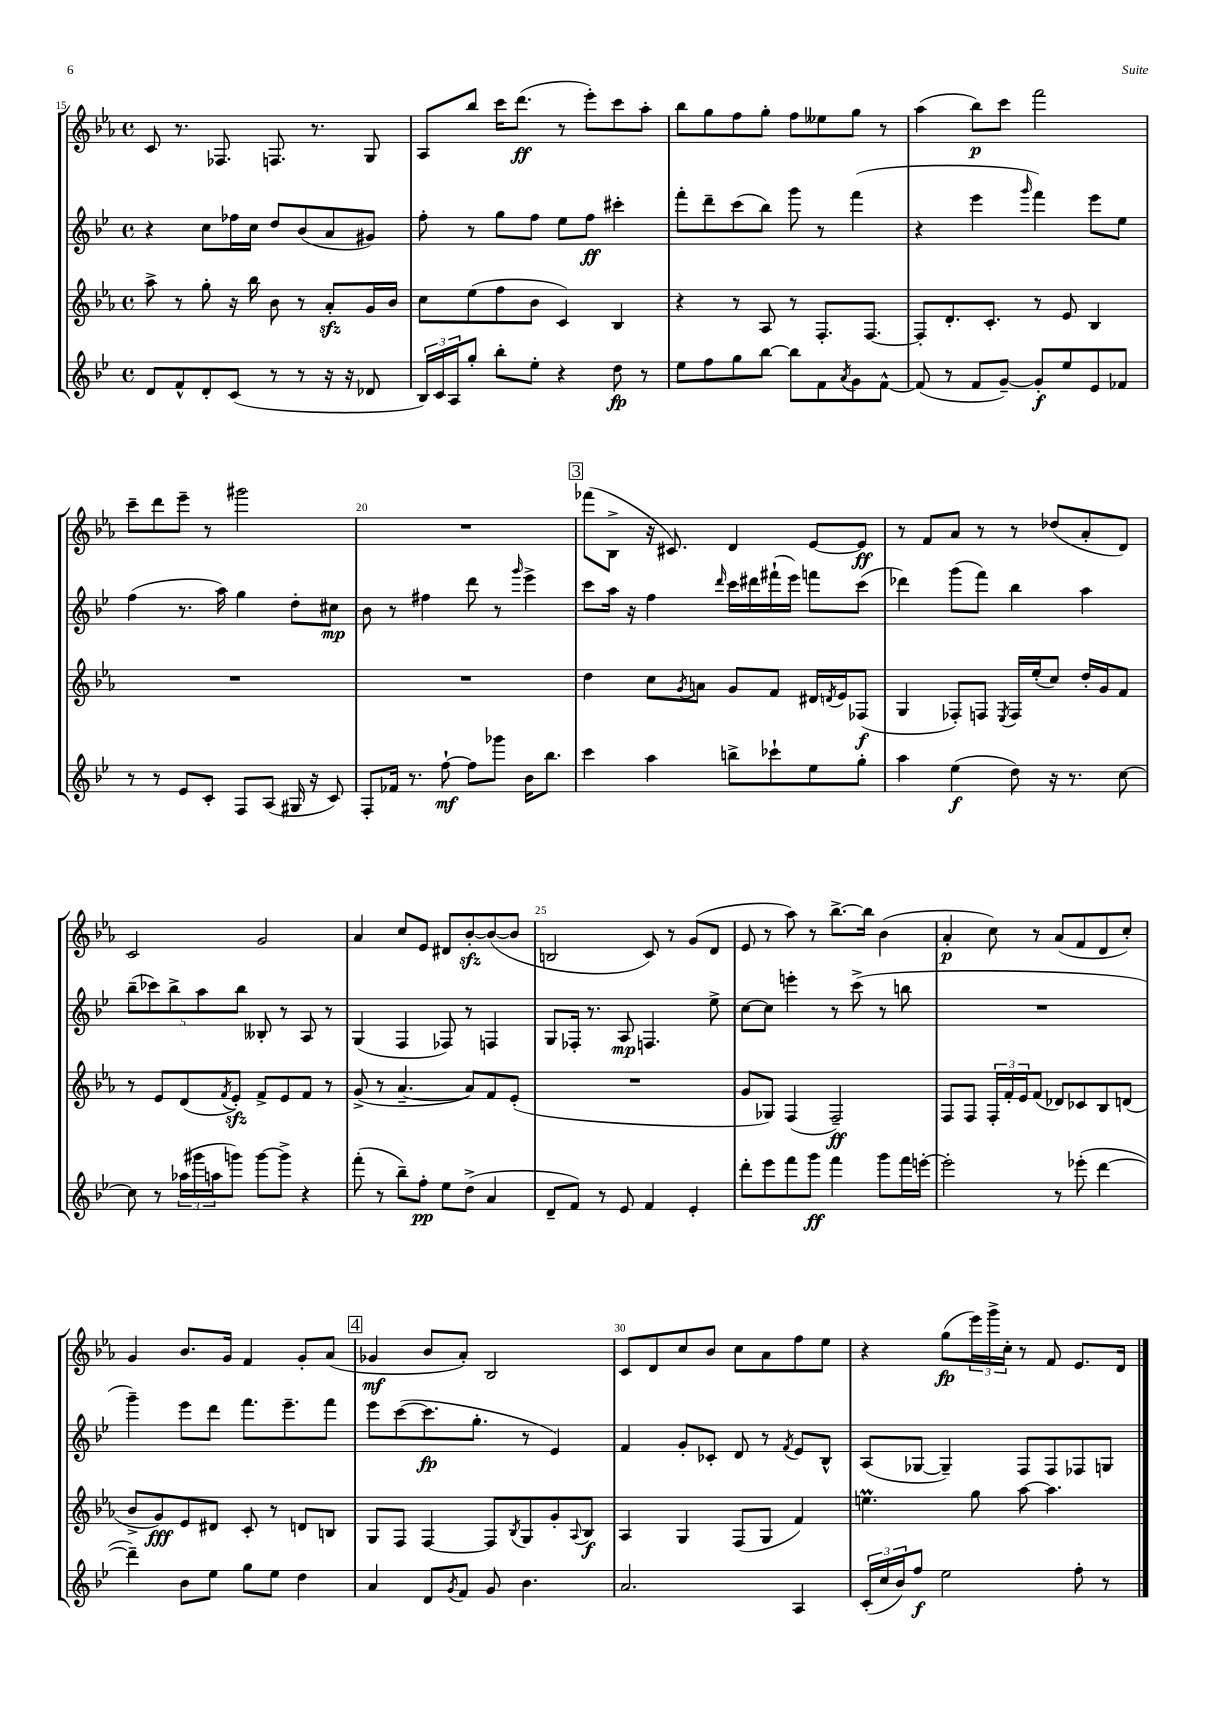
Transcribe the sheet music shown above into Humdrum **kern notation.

**kern	**dynam	**kern	**dynam	**kern	**dynam	**kern	**dynam
*part4	*part4	*part3	*part3	*part2	*part2	*part1	*part1
*staff4	*staff4	*staff3	*staff3	*staff2	*staff2	*staff1	*staff1
*clefG2	*	*clefG2	*	*clefG2	*	*clefG2	*
*k[b-e-]	*	*k[b-e-a-]	*	*k[b-e-]	*	*k[b-e-a-]	*
*M4/4	*	*M4/4	*	*M4/4	*	*M4/4	*
*met(c)	*	*met(c)	*	*met(c)	*	*met(c)	*
=15	=15	=15	=15	=15	=15	=15	=15
8d/L	.	8aa-^\	.	4r	.	8c/	.
8f^^/	.	8r	.	.	.	8.r	.
8d'/	.	8gg'\	.	8cc\L	.	.	.
.	.	.	.	.	.	8.F-X/	.
(8c/J	.	16r	.	16ff-X\L	.	.	.
.	.	16bb-\	.	16cc\JJ	.	.	.
8r	.	8b-\	.	8dd/L	.	8.Fn/	.
8r	.	8r	.	(8b-/	.	.	.
.	.	.	.	.	.	8.r	.
16r	.	8a-zz'/L	.	8a/	.	.	.
16r	.	.	.	.	.	.	.
8d-X/	.	16g/L	.	8g#X/J)	.	8G/	.
.	.	16b-/JJ	.	.	.	.	.
=16	=16	=16	=16	=16	=16	=16	=16
24B-/LL)	.	8cc\L	.	8ff'\	.	8A-/L	.
24c/	.	.	.	.	.	.	.
24A/J	.	.	.	.	.	.	.
8gg'/J	.	(8ee-\	.	8r	.	8bb-/J	.
8bb-'\L	.	8ff\	.	8gg\L	.	16ccc\KL	.
.	.	.	.	.	.	(8.ddd\J	ff
8ee-'\J	.	8b-\J	.	8ff\J	.	.	.
4r	.	4c/)	.	8ee-\L	.	8r	.
.	.	.	.	8ff\J	ff	8eee-'\L)	.
8dd\	fp	4B-/	.	4ccc#X'\	.	8ccc\	.
8r	.	.	.	.	.	8aa-'\J	.
=17	=17	=17	=17	=17	=17	=17	=17
8ee-\L	.	4r	.	8fff'\L	.	8bb-\L	.
8ff\	.	.	.	8ddd~\	.	8gg\	.
8gg\	.	8r	.	(8ccc\	.	8ff\	.
[8bb-\J	.	8A-/	.	8bb-\J)	.	8gg'\J	.
8bb-\L]	.	8r	.	8ggg\	.	8ff\L	.
8f\	.	8.F'/L	.	8r	.	8ee--X\	.
8qa/	.	.	.	.	.	.	.
8g\	.	.	.	(4fff\	.	8gg\J	.
.	.	[8.F/J	.	.	.	.	.
[8f^^\J	.	.	.	.	.	8r	.
=18	=18	=18	=18	=18	=18	=18	=18
(8f/]	.	8F'/L]	.	4r	.	(4aa-\	.
8r	.	8.d'/	.	.	.	.	.
8f/L	.	.	.	4eee-\	.	8bb-\L)	p
.	.	8.c'/J	.	.	.	.	.
[8g~/J)	.	.	.	.	.	8ccc\J	.
.	.	.	.	16qqggg/	.	.	.
8g'/L]	f	8r	.	4fff\)	.	2fff\	.
8ee-/	.	8e-/	.	.	.	.	.
8e-/	.	4B-/	.	8eee-\L	.	.	.
8f-X/J	.	.	.	8ee-\J	.	.	.
!!LO:LB:g=z
=19	=19	=19	=19	=19	=19	=19	=19
8r	.	1r	.	(4ff\	.	8ccc~\L	.
8r	.	.	.	.	.	8ddd\	.
8e-/L	.	.	.	8.r	.	8eee-~\J	.
8c'/J	.	.	.	.	.	8r	.
.	.	.	.	16aa\)	.	.	.
8F/L	.	.	.	4gg\	.	2ggg#X\	.
(8A/J	.	.	.	.	.	.	.
16G#X/	.	.	.	8dd'\L	.	.	.
16r	.	.	.	.	.	.	.
8c/)	.	.	.	8cc#X\J	mp	.	.
=20	=20	=20	=20	=20	=20	=20	=20
8F'/L	.	1r	.	8b-\	.	1r	.
16f-X/Jk	.	.	.	8r	.	.	.
8.r	.	.	.	.	.	.	.
.	.	.	.	4ff#X\	.	.	.
[8ff`\	mf	.	.	.	.	.	.
8ff\L]	.	.	.	8ddd\	.	.	.
8ggg-X\J	.	.	.	8r	.	.	.
.	.	.	.	16qqggg/	.	.	.
16b-\KL	.	.	.	4eee-^\	.	.	.
8.bb-\J	.	.	.	.	.	.	.
!!LO:REH:place=s1:t=3
=21	=21	=21	=21	=21	=21	=21	=21
4ccc\	.	4dd\	.	8ccc\L	.	(8fff-X\L	.
.	.	.	.	16aa\Jk	.	8B-^\J	.
.	.	.	.	16r	.	.	.
4aa\	.	8cc\L	.	4ff\	.	16r	.
.	.	.	.	.	.	8.c#X/)	.
.	.	8qg/	.	.	.	.	.
.	.	8an\J	.	.	.	.	.
.	.	.	.	16qqddd/	.	.	.
8bbn^\L	.	8g/L	.	16ccc\LL	.	4d/	.
.	.	.	.	16ddd#X\	.	.	.
8ccc-X`\	.	8f/J	.	(16fff#X`\	.	.	.
.	.	.	.	16eee-\JJ)	.	.	.
8ee-\	.	16d#X/LL	.	8fffn\L	.	[8e-/L	.
.	.	8qdn/	.	.	.	.	.
.	.	16e-/J	.	.	.	.	.
8gg'\J	.	(8F-X/J	f	(8ccc\J	.	8e-/J]	ff
=22	=22	=22	=22	=22	=22	=22	=22
4aa\	.	4G/	.	4ddd-X\)	.	8r	.
.	.	.	.	.	.	8f/L	.
(4ee-\	f	8F-X'/L)	.	(8ggg\L	.	8a-/J	.
.	.	8Fn/J	.	8fff\J)	.	8r	.
.	.	8qE-/	.	.	.	.	.
8dd\)	.	16F/LL	.	4bb-\	.	8r	.
.	.	(16ee-'/J	.	.	.	.	.
16r	.	8cc/J)	.	.	.	(8dd-X/L	.
8.r	.	.	.	.	.	.	.
.	.	16dd'/LL	.	4aa\	.	8a-'/	.
.	.	16g/J	.	.	.	.	.
[8cc\	.	8f/J	.	.	.	8d/J)	.
!!LO:LB:g=z
=23	=23	=23	=23	=23	=23	=23	=23
8cc\]	.	8r	.	(10bb-~\L	.	2c/	.
.	.	.	.	10ccc-X\)	.	.	.
8r	.	8e-/L	.	.	.	.	.
.	.	.	.	10bb-^\	.	.	.
(24aa-X\LL	.	(8d/	.	.	.	.	.
24ggg#X\	.	.	.	.	.	.	.
.	.	.	.	10aa\	.	.	.
24aan\J	.	.	.	.	.	.	.
.	.	8qf/	.	.	.	.	.
8gggn\J)	.	8e-zz'/J)	.	.	.	.	.
.	.	.	.	10bb-\J	.	.	.
[8ggg\L	.	8f^/L	.	8B--X'/	.	2g/	.
8ggg^\J]	.	8e-/	.	8r	.	.	.
4r	.	8f/J	.	8A/	.	.	.
.	.	8r	.	8r	.	.	.
=24	=24	=24	=24	=24	=24	=24	=24
(8fff'\	.	(8g^/	.	(4G/	.	4a-/	.
8r	.	8r	.	.	.	.	.
8bb-~\L)	.	[4.a-~/	.	4F/	.	8cc/L	.
8ff'\J	pp	.	.	.	.	8e-/J	.
8ee-\L	.	.	.	8F-X/)	.	8d#X/L	.
(8dd^\J	.	8a-/L])	.	8r	.	[8b-zz'/	.
4a/	.	8f/	.	4Fn/	.	(8b-/_	.
.	.	(8e-'/J	.	.	.	8b-/J]	.
=25	=25	=25	=25	=25	=25	=25	=25
8d~/L	.	1r	.	8G/L	.	2Bn/	.
8f/J)	.	.	.	16F-X'/Jk	.	.	.
.	.	.	.	8.r	.	.	.
8r	.	.	.	.	.	.	.
8e-/	.	.	.	8A/	mp	.	.
4f/	.	.	.	4.Fn/	.	8c/)	.
.	.	.	.	.	.	8r	.
4e-'/	.	.	.	.	.	(8g/L	.
.	.	.	.	8ee-^\	.	8d/J	.
=26	=26	=26	=26	=26	=26	=26	=26
8ddd'\L	.	8g/L	.	[8cc\L	.	8e-/	.
8eee-\	.	8G-X/J)	.	8cc\J]	.	8r	.
8fff\	.	(4F/	.	4eeen'\	.	8aa-\)	.
8ggg\J	ff	.	.	.	.	8r	.
4fff\	.	2F~/)	ff	8r	.	[8.bb-^\L	.
.	.	.	.	(8ccc^\	.	.	.
.	.	.	.	.	.	16bb-\Jk]	.
8ggg\L	.	.	.	8r	.	(4b-\	.
16fff\L	.	.	.	8bbn\	.	.	.
[16eeen'\JJ	.	.	.	.	.	.	.
=27	=27	=27	=27	=27	=27	=27	=27
2eee'\]	.	8F/L	.	1r	.	4a-'/	p
.	.	8F/J	.	.	.	.	.
.	.	24F'/LL	.	.	.	8cc\)	.
.	.	24f'/	.	.	.	.	.
.	.	24e-/J	.	.	.	.	.
.	.	(8f/J	.	.	.	8r	.
8r	.	8d-X/L)	.	.	.	(8a-/L	.
(8eee-X'\	.	8c-X/	.	.	.	8f/	.
[4ddd\	.	8B-/	.	.	.	8d/	.
.	.	(8dn/J	.	.	.	8cc'/J)	.
!!LO:LB:g=z
=28	=28	=28	=28	=28	=28	=28	=28
4ddd~\])	.	8b-^/L	.	4ggg~\)	.	4g/	.
.	.	8g/)	fff	.	.	.	.
8b-\L	.	8e-/	.	8eee-\L	.	8.b-/L	.
8ee-\J	.	8d#X/J	.	8ddd\J	.	.	.
.	.	.	.	.	.	16g/Jk	.
8gg\L	.	8c'/	.	8.fff\L	.	4f/	.
8ee-\J	.	8r	.	.	.	.	.
.	.	.	.	8.eee-~\	.	.	.
4dd\	.	8dn/L	.	.	.	8g'/L	.
.	.	8Bn/J	.	8fff\J	.	(8a-/J	.
!!LO:REH:place=s1:t=4
=29	=29	=29	=29	=29	=29	=29	=29
4a/	.	8G/L	.	8eee-\L	.	4g-X/	mf
.	.	8F/J	.	([8ccc\	.	.	.
8d/L	.	[4F/	.	8.ccc\]	fp	8b-/L	.
8qg/	.	.	.	.	.	.	.
8f/J	.	.	.	.	.	8a-'/J)	.
.	.	.	.	8.gg'\J	.	.	.
8g/	.	8F/L]	.	.	.	2B-/	.
.	.	8qB-/	.	.	.	.	.
4.b-\	.	8G/	.	8r	.	.	.
.	.	8g'/	.	4e-/)	.	.	.
.	.	8qqA-/	.	.	.	.	.
.	.	8B-/J	f	.	.	.	.
=30	=30	=30	=30	=30	=30	=30	=30
2.a/	.	4A-/	.	4f/	.	8c/L	.
.	.	.	.	.	.	8d/	.
.	.	4G/	.	8g'/L	.	8cc/	.
.	.	.	.	8c-X'/J	.	8b-/J	.
.	.	(8F/L	.	8d/	.	8cc\L	.
.	.	8G/J	.	8r	.	8a-\	.
.	.	.	.	8qf/	.	.	.
4A/	.	4f/)	.	8e-/L	.	8ff\	.
.	.	.	.	8B-^^/J	.	8ee-\J	.
=31	=31	=31	=31	=31	=31	=31	=31
(24c'/LL	.	4.eenm\	.	(8A/L	.	4r	.
24cc/	.	.	.	.	.	.	.
24b-/J)	.	.	.	.	.	.	.
8ff/J	f	.	.	[8G-X/J	.	.	.
2ee-\	.	.	.	4G-~/])	.	(8gg\L	fp
.	.	8gg\	.	.	.	24eee-\L)	.
.	.	.	.	.	.	24ggg^\	.
.	.	.	.	.	.	24cc'\JJ	.
.	.	[8aa-\	.	8F/L	.	8r	.
.	.	4.aa-\]	.	8F/	.	8f/	.
8ff'\	.	.	.	8F-X/	.	8.e-/L	.
8r	.	.	.	8Gn/J	.	.	.
.	.	.	.	.	.	16d/Jk	.
==	==	==	==	==	==	==	==
*-	*-	*-	*-	*-	*-	*-	*-
